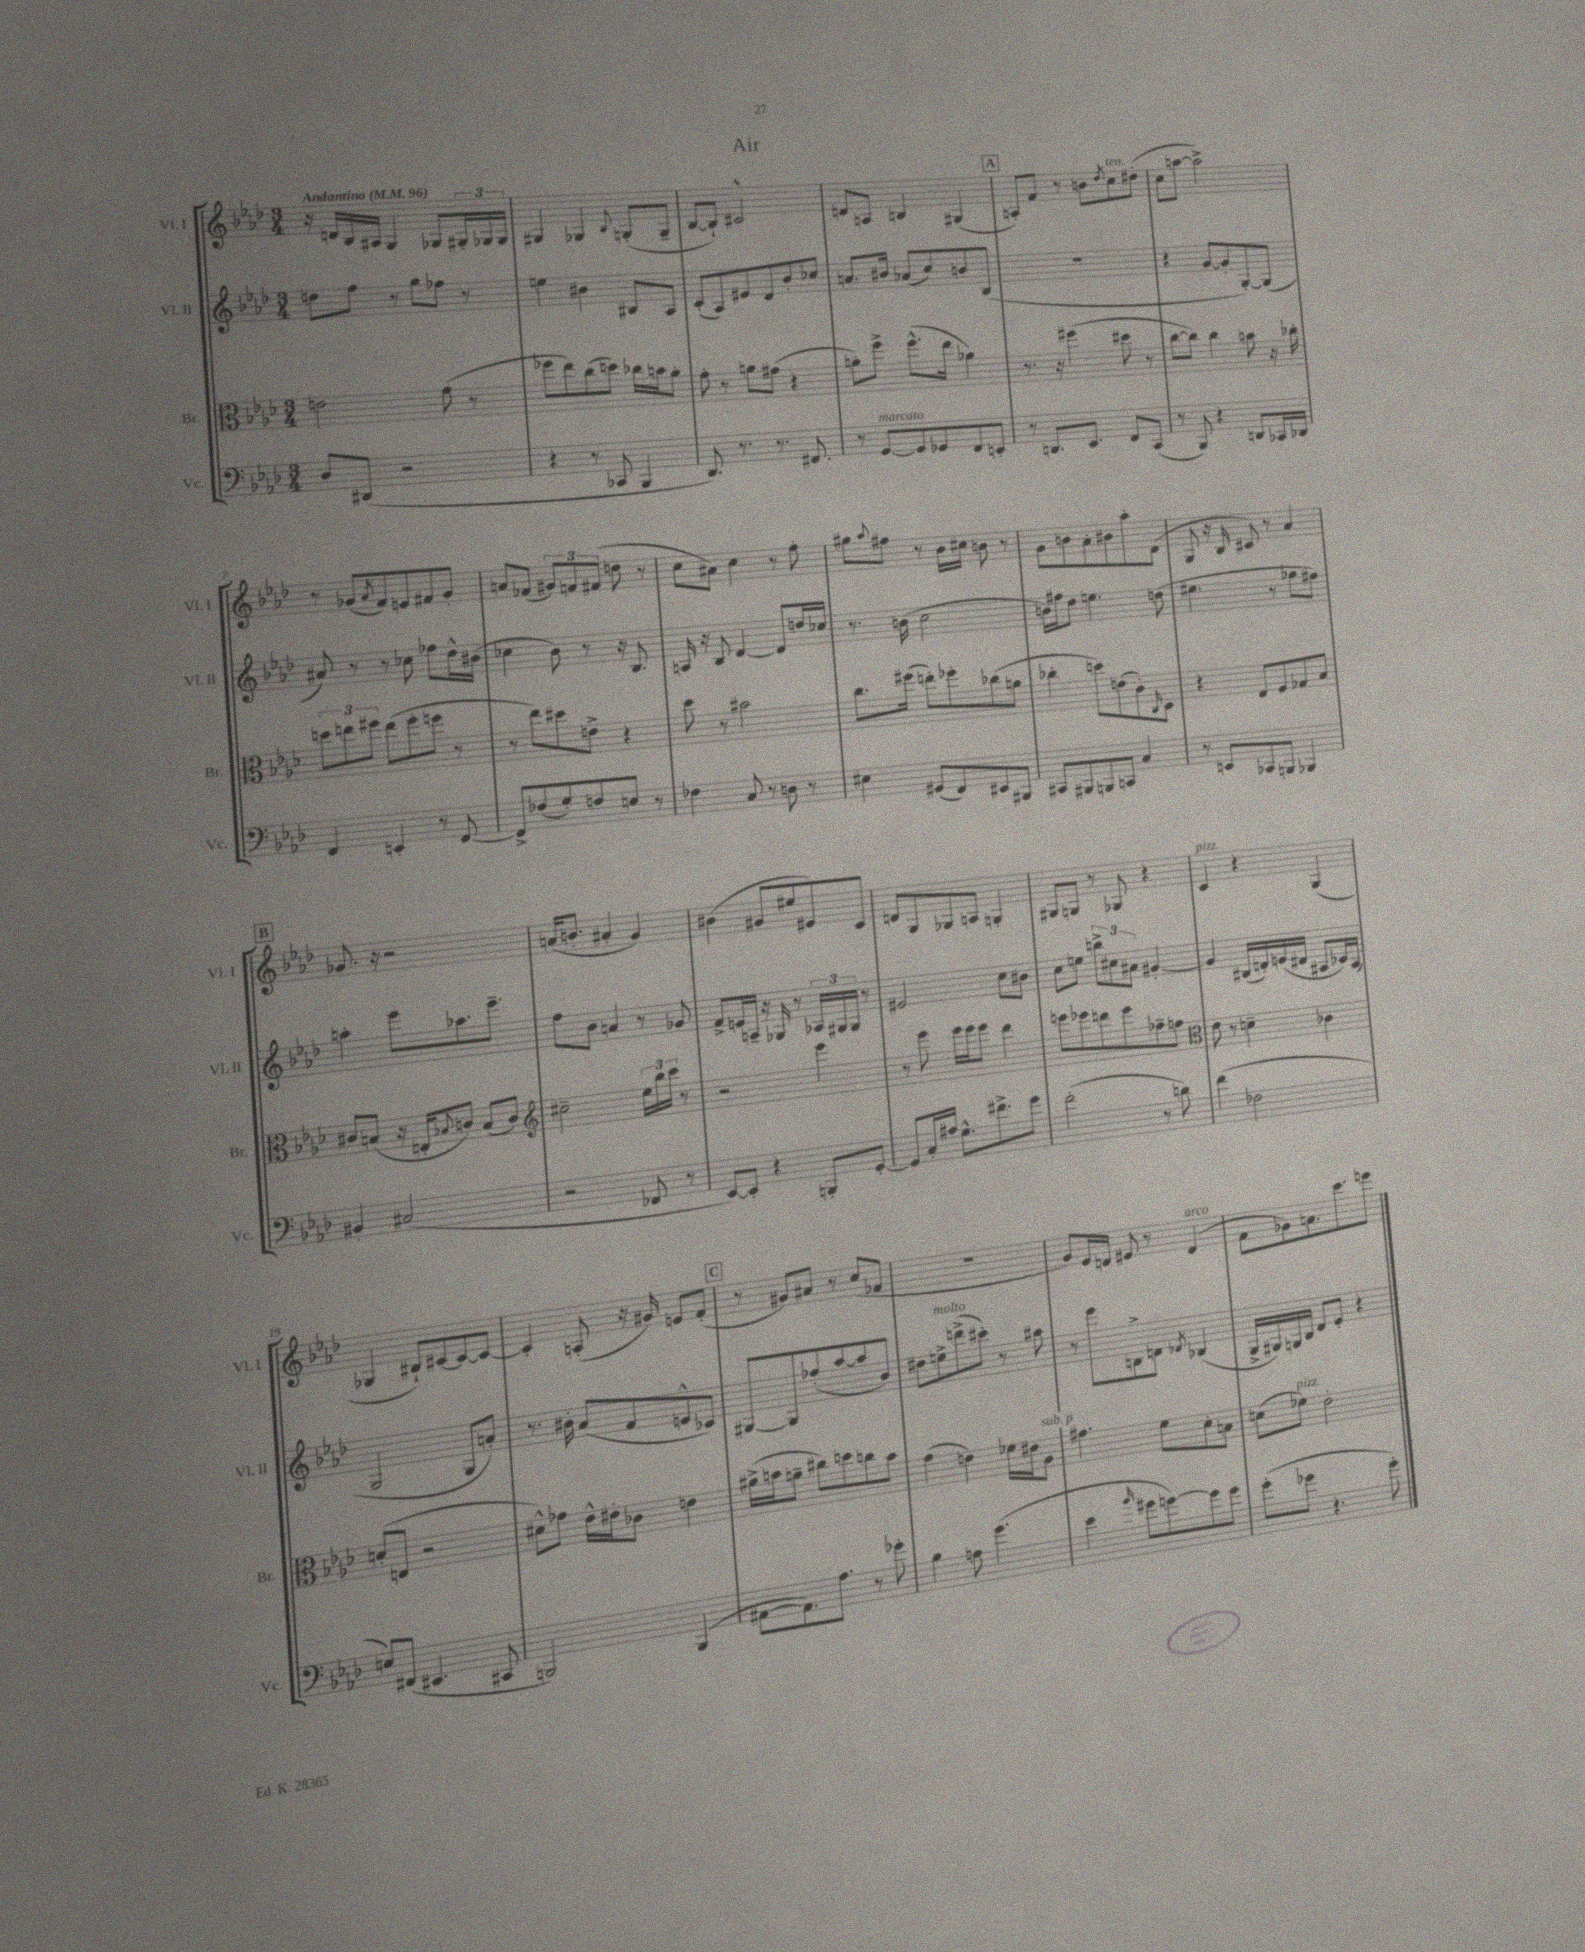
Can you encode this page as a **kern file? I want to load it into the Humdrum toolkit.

**kern	**kern	**kern	**kern
*part4	*part3	*part2	*part1
*staff4	*staff3	*staff2	*staff1
*I"Vc.	*I"Br.	*I"Vl. II	*I"Vl. I
*I'Vc.	*I'Br.	*I'Vl. II	*I'Vl. I
*clefF4	*clefC3	*clefG2	*clefG2
*k[b-e-a-d-]	*k[b-e-a-d-]	*k[b-e-a-d-]	*k[b-e-a-d-]
*M3/4	*M3/4	*M3/4	*M3/4
*MM96	*MM96	*MM96	*MM96
=1	=1	=1	=1
!	!	!	!LO:TX:a:B:t=Andantino
8D-/L	2en\	8ddn\L	16r
.	.	.	16dn/LL
(8DD#X/J	.	8ff\J	16B-/
.	.	.	16A#X/JJ
2r	.	8r	4G/
.	.	8gg\L	.
.	(8g\	8ff-X\J	8G-X/L
.	8r	8r	24G#X'/L
.	.	.	24G-X/
.	.	.	24G-/JJ
=2	=2	=2	=2
4r	8ff-X\L	4een\	4G#X/
.	8ee-\)	.	.
8r	(8cc\	4b#X\	4G-X/
8CC-X/	8ddn\J)	.	.
.	.	.	8qqB-/
4BBB-/	16cc-X\LL	8B#X/L	(8Gn'/L
.	16bn\J	.	.
.	8a-'\J	8A-/J	8G~/J
=3	=3	=3	=3
8.DD-/)	8g'\	(8c'/L	[8B-/L
.	8r	8A-/)	8B-`/J])
8.r	.	.	.
.	8an\L	8e#X/	2c#X^^/
8.r	(8g#X\J	8d-/	.
.	4r	8b-'/	.
8.FF#X/	.	.	.
.	.	8cc-X/J	.
=4	=4	=4	=4
8r	8an'\L)	8.an/L	8dn/L
!LO:TX:a:i:t=marcato	!	!	!
[8GG/L	8ff^\J	.	8An/J
.	.	16b#X/Jk	.
8GG/]	(8.ff^^\L	(8a-X/L	4Bn/
8GG-X/	.	8cc/)	.
.	16ee-\Jk	.	.
8FF/	4a-X\)	8bn/	(4G#X/
8EEn'/J	.	(8B-/J	.
!!LO:REH:place=s1:t=A
=5	=5	=5	=5
8r	8.r	2.r	8An'/L)
8.DDn/L	.	.	8f/J
.	16r	.	.
.	(4ff#X\	.	8r
8.EE-/J	.	.	.
.	.	.	8bn\L
.	.	.	8qdd-/
!	!	!	!LO:TX:a:i:t=ten.
8FF/L	8dd#X\	.	8cc\
(8CC/J	8r	.	(8dd#X'\J
=6	=6	=6	=6
8r	[8cc\L	4r	8cc\L
8BBB-/)	8cc\J])	.	[8aan\J
4r	4cc\	[8g/L	2aa^\])
.	.	8g'/]	.
8DDn/L	8bn\	[8G'/)	.
16CC-X/L	16r	(8G/J]	.
16DD-X/JJ	16cc-X'\	.	.
!!LO:LB:g=z
=7	=7	=7	=7
4FF/	12ddn\L	8a#X/)	8r
.	12een\	.	.
.	.	8r	(8g-X/L
.	12ff#X\J	.	.
.	.	.	8qa-/
4EEn'/	(8ee\L	8r	8f/)
.	8ff#'\	8cc-X\	8en/
8r	8ffn\J	8ff-X\L	8f#X/
[8FF/	8r	16dd-^^\L	8g-'/J
.	.	(16b#X\JJ	.
=8	=8	=8	=8
8FF^/L]	8r	4cc-X\	8an/L
(8F-X/	8ee-\L)	.	(8f-X/J
8G'/)	8dd#X\	8b-\)	12g#X/L)
.	.	.	12fn/
8Fn/	8en^\J	8r	.
.	.	.	(12f#X/J
8En/J	4r	16r	8ddn\
.	.	8.B-/	.
8r	.	.	8r
=9	=9	=9	=9
4F-X\	8dd-\	16An/	8cc\L
.	.	16r	.
.	8r	8B-/	8a#X\J)
8C/	2b#X\	[4d-/	4cc\
8r	.	.	.
8Dn\	.	8d-/L]	8r
8r	.	16ddn/L	8ff'\
.	.	16cc-X/JJ	.
=10	=10	=10	=10
4E#X\	8.cc\L	8.r	8gg#X\L
.	.	.	8qqaa-/
.	.	.	8ff#X\J
.	(16ff#X\Jk	(16bn\	.
(8GG#X/L	8een'\L)	2cc\	8r
8FF/)	8ff-X'\	.	16b-\LL
.	.	.	16cc#X\JJ
8EE#X/	(8cc-X\	.	8bn\
8BBB#X/J	8an\J	.	8r
=11	=11	=11	=11
8CC#X/L	4cc-X'\	16bn\LL)	8g\L
.	.	16ff#X\J	.
8BBB#X/	.	8dd-\J	8bn\
8BBBn/	8ddn\L)	4.een\	8a-'\
8CCn/J	(8en\	.	8b#X\
4C/	8c'\)	.	8aa-'\
.	16qqC/	.	.
.	8D-\J	(8ddn\	(8d-\J
=12	=12	=12	=12
8r	4r	4.ee#X\	8G/
8EEn/L	.	.	16r
.	.	.	16B-/
8CC-X/	8E-/L	.	8c#X/)
8BBBn/J	8F/	8r	8r
4BBB-X/	8G-X/	8gg-X\L	4a-/
.	8B-/J	8ff#X\J)	.
!!LO:LB:g=z
!!LO:REH:place=s1:t=B
=13	=13	=13	=13
4BB#X'/	8c#X/L	4aan'\	8.g-X/
.	(8Bn/J	.	.
.	.	.	16r
(2C#X/	16r	8eee-\L	2r
.	16En'/KL	.	.
.	8qqB-X/	.	.
.	8cn/J)	8.aa-X\	.
.	(8B-/L	.	.
.	.	8.eee-~\J	.
.	8c/J)	.	.
=14	=14	=14	=14
*	*clefG2	*	*
2r	2cc#X~\	8ff\L	(16an/KL
.	.	.	8.bn'/J
.	.	8b-\J	.
.	.	4an/	4a#X'/
8FF-X/	24ee-\LL	8r	4g/)
.	24bb-\	.	.
.	24ccc\JJ	.	.
8r	8r	8g-X/	.
=15	=15	=15	=15
[8EE-/L)	2r	8f^/L	(4b#X\
8EE-'/J]	.	16en/L	.
.	.	16An~/JJ	.
4r	.	16r	8g#X/L
.	.	16G-X/	.
.	.	8r	8ee#X/
8BBBn'/L	4eee-\	24A-X/LL	8e#X/)
.	.	24G#X/	.
.	.	24G#/JJ	.
[8GG'/J	.	8r	8c/J
=16	=16	=16	=16
8GG/L]	8r	2e#X/	8dn/L
16C'/L	8eee-\	.	8G/
16A#X/JJ	.	.	.
8.G^^\L	16eee-\LL	.	8G-X/
.	16eee-\J	.	.
.	8eee-\J	.	8An/J
8.f#X^\	.	.	.
.	4ddd-\	8cc\L	4Gn'/
8g\J	.	8b#X\J	.
=17	=17	=17	=17
(2f'\	8eeen\L	8cc\L	8G#X/L
.	8eee-X\	8een\J	8Gn/J
.	8dddn\	12bbn^\L	8r
.	.	12cc#X\	.
.	8eee-\	.	8G-X/
.	.	12a#X\J	.
8r	8ff-X~\	[4g#X'/	4r
8dn\)	8ffn\J	.	.
=18	=18	=18	=18
*	*clefC3	*	*
!	!	!	!LO:TX:a:i:t=pizz.
(4f\	8e-\	4g#/]	4c/
.	8r	.	.
2F-X\	4dn~\	(16B#X/LL	4r
.	.	16dn'/)	.
.	.	(16en/	.
.	.	16d#X/JJ	.
.	4c-X\	8A#X/L	(4G/
.	.	16c-X/L)	.
.	.	(16A#/JJ	.
!!LO:LB:g=z
=19	=19	=19	=19
8En/L)	(8dn'/L	2G/	4G-X/
(8FF#X/J	8En/J	.	.
4.EE#X/	2r	.	8B#X`/L)
.	.	.	[8c#X/
.	.	8G/L	8c#/_
8CC#X/	.	8an'/J)	8c#/J_
=20	=20	=20	=20
2BBBn/)	8d#X^^\L)	8.r	4c#'/]
.	8g-X\J	.	.
.	.	16b#X'\	.
.	16e-^^\LL	(8a-/L	(8An'/
.	16e#X'\J	.	.
.	8c-X\J	8f/	16r
.	.	.	16g#X/)
(4BBB/	4en\	8en^^/	8en/L
.	.	8c-X/J)	(8f'/J
!!LO:REH:place=s1:t=C
=21	=21	=21	=21
[8AA#X\L	(16a#X^\LL	[8G#X/L	8r
.	16bn\J	.	.
8.AA#\])	8an~\J	8G#/]	8g#X/L)
.	8cc#X\L)	(8ff-X'/	8a#X/J
8.A-\J	.	.	.
.	8ddn\	[8aa-/	8r
8r	8ccn\	8aa-/]	(8cc/L
8g-X'\	8b\J	8b-/J)	8f-X/J
=22	=22	=22	=22
4B-\	(4g\	8dd#X\L	2.r
!	!	!LO:TX:a:i:t=molto	!
.	.	8een^\	.
8An\	4en\)	(8dddn^\	.
(4.g\	.	8ccc#X'\J)	.
.	16f-X\LL	8r	.
.	16e#X\J	.	.
!	!LO:TX:a:i:t=sub. p	!	!
.	8A-\J	8aa#X\	.
=23	=23	=23	=23
4e-\	4.g#X\	8r	8g/L)
.	.	8eee-\L	16e-/L
.	.	.	16dn/JJ
16qqb-/	.	.	.
8g#X\L	.	8Bn^\	8e#X/
[8gn\)	8f\L	8dn\J	8r
.	.	8qd-X/	.
!	!	!	!LO:TX:a:i:t=arco
8g\]	8d-'\	(4B-X/	(4d/
8g\J	8Bn\J	.	.
=24	=24	=24	=24
(8g'\L	(8dn\L	16G^/LL	8f\L
.	.	16G#X/)	.
!	!LO:TX:a:i:t=pizz.	!	!
8g-X\J	8f-X\J)	16Gn/	8g-X\)
.	.	16B-/JJ	.
4.r	2e-'\	8d-/L	8.an\
.	.	8e-'/J	.
.	.	.	8.ccc\
.	.	4r	.
8g-'\)	.	.	8eeen\J
==	==	==	==
*-	*-	*-	*-
